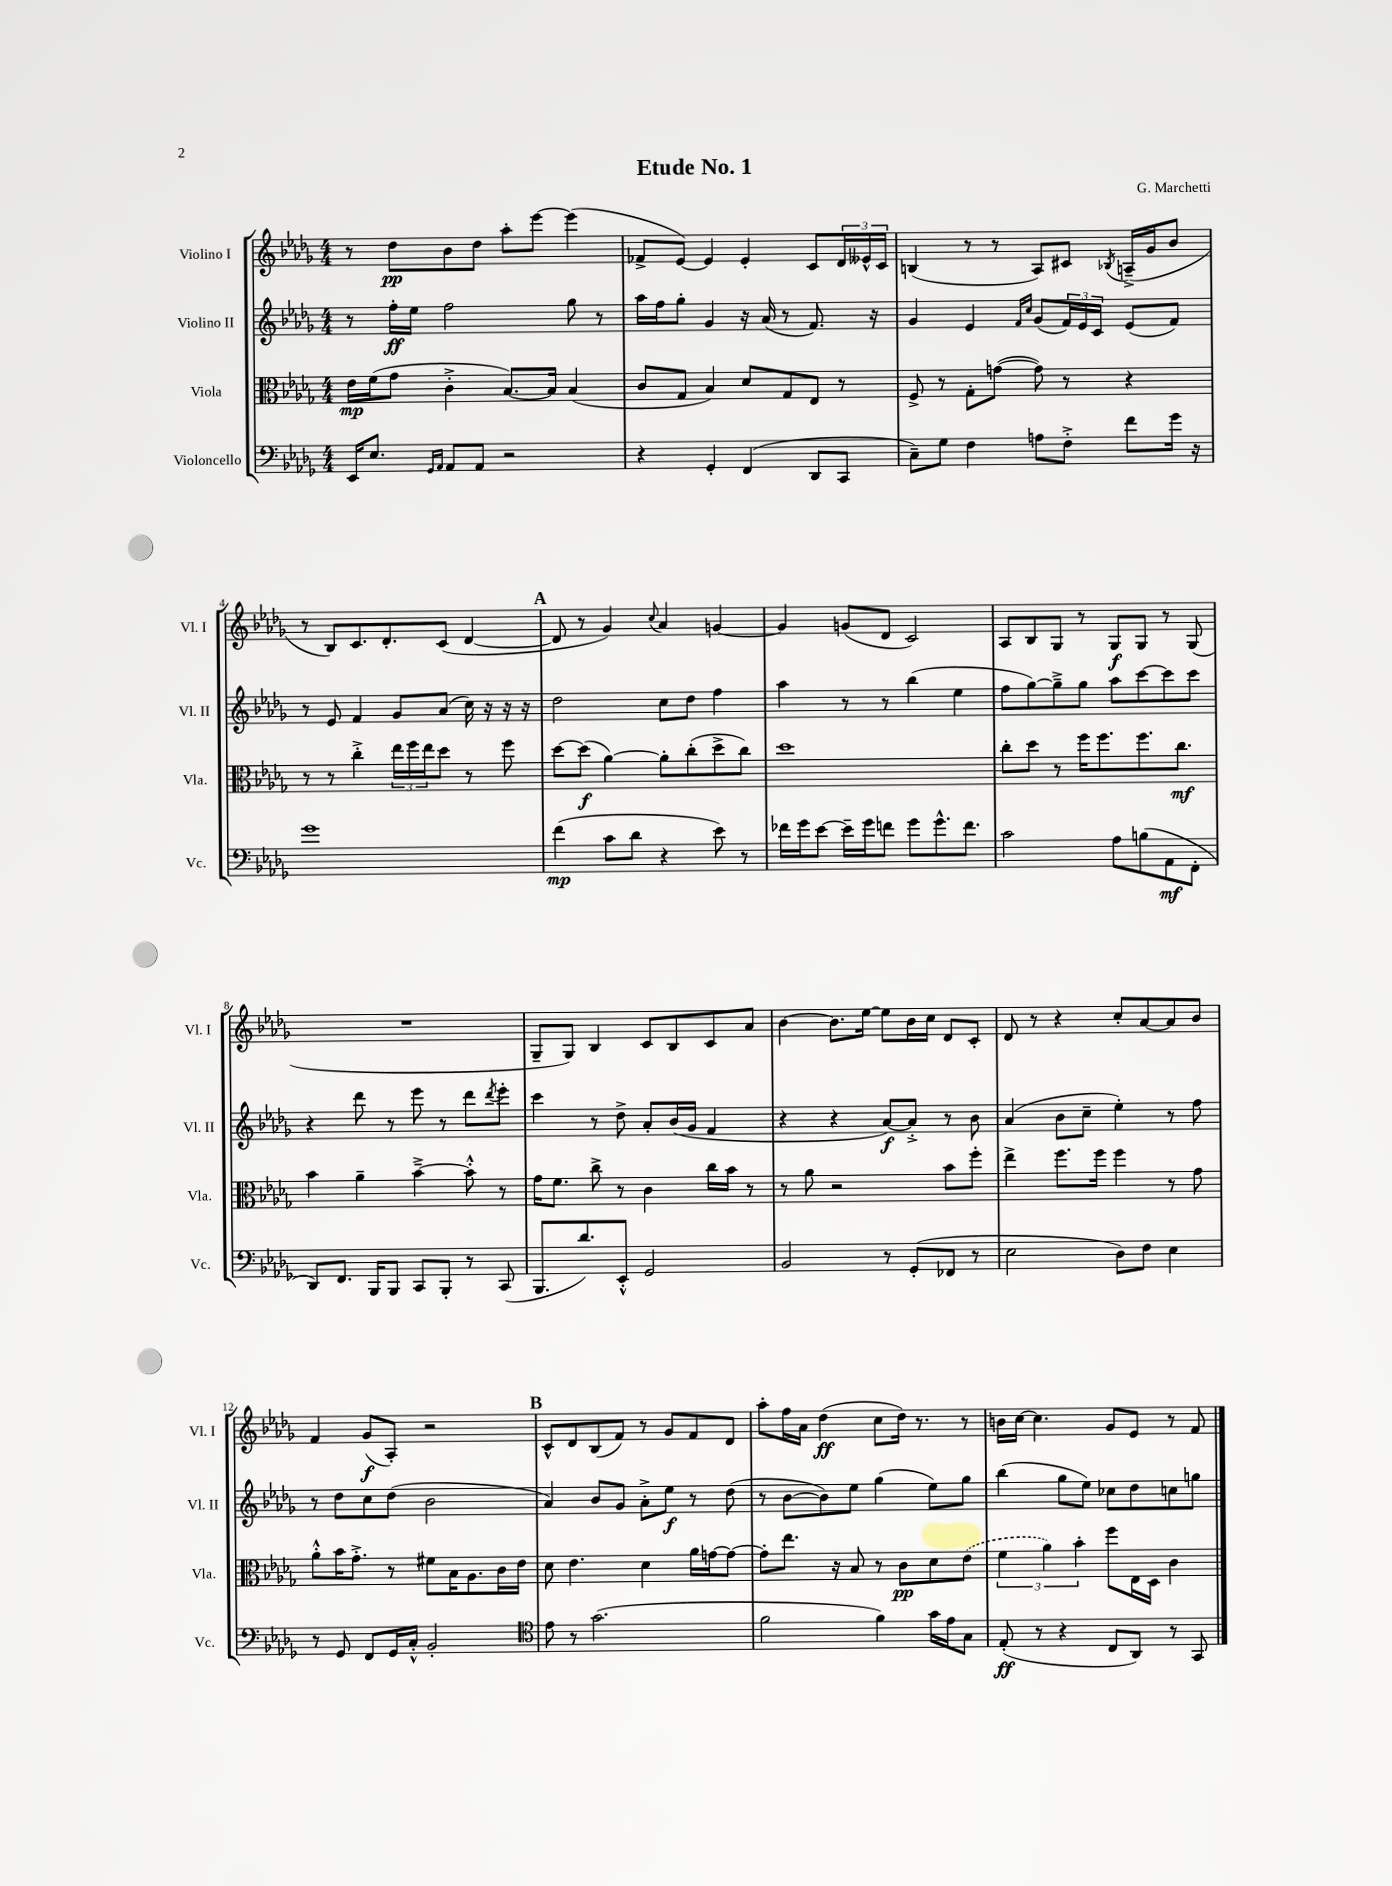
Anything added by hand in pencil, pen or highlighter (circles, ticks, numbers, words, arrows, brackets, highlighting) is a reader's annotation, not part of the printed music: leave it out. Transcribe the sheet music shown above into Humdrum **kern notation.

**kern	**dynam	**kern	**dynam	**kern	**dynam	**kern	**dynam
*part4	*part4	*part3	*part3	*part2	*part2	*part1	*part1
*staff4	*staff4	*staff3	*staff3	*staff2	*staff2	*staff1	*staff1
*I"Violoncello	*	*I"Viola	*	*I"Violino II	*	*I"Violino I	*
*I'Vc.	*	*I'Vla.	*	*I'Vl. II	*	*I'Vl. I	*
*clefF4	*	*clefC3	*	*clefG2	*	*clefG2	*
*k[b-e-a-d-g-]	*	*k[b-e-a-d-g-]	*	*k[b-e-a-d-g-]	*	*k[b-e-a-d-g-]	*
*M4/4	*	*M4/4	*	*M4/4	*	*M4/4	*
=1	=1	=1	=1	=1	=1	=1	=1
16EE-/KL	.	16e-\LL	mp	8r	.	8r	.
8.E-/J	.	(16f\J	.	.	.	.	.
.	.	8g-\J	.	16ff'\LL	ff	8dd-\L	pp
.	.	.	.	16ee-\JJ	.	.	.
16qqGG-/LL	.	.	.	.	.	.	.
16qqAA-/JJ	.	.	.	.	.	.	.
8AA-/L	.	4c'^\	.	2ff\	.	8b-\	.
8AA-/J	.	.	.	.	.	8dd-\J	.
2r	.	[8.B-/L)	.	.	.	8aa-'\L	.
.	.	.	.	.	.	[8eee-\J	.
.	.	16B-/Jk]	.	.	.	.	.
.	.	(4B-/	.	8gg-\	.	(4eee-\]	.
.	.	.	.	8r	.	.	.
=2	=2	=2	=2	=2	=2	=2	=2
4r	.	8c/L	.	16aa-\LL	.	8f-X^/L	.
.	.	.	.	16ff\J	.	.	.
.	.	8G-/J	.	8gg-'\J	.	[8e-/J)	.
4GG-'/	.	4B-/)	.	4g-/	.	4e-/]	.
(4FF/	.	8d-/L	.	16r	.	4e-'/	.
.	.	.	.	(16a-/	.	.	.
.	.	8G-/	.	8r	.	.	.
8DD-/L	.	8E-/J	.	8.f/)	.	8c/L	.
8CC/J	.	8r	.	.	.	24d-/L	.
.	.	.	.	.	.	24e--X^^/	.
.	.	.	.	16r	.	.	.
.	.	.	.	.	.	24c/JJ	.
=3	=3	=3	=3	=3	=3	=3	=3
8C~\L)	.	8F^/	.	4g-/	.	(4Bn/	.
8G-\J	.	8r	.	.	.	.	.
4F\	.	8G-'\L	.	4e-/	.	8r	.
.	.	([8gn\J	.	.	.	8r	.
.	.	.	.	16qqf/LL	.	.	.
.	.	.	.	16qqcc/JJ	.	.	.
8An\L	.	8g\])	.	(8g-/L	.	8A-/L)	.
8F'^\J	.	8r	.	24f/L)	.	8c#X/J	.
.	.	.	.	24e-/	.	.	.
.	.	.	.	24c/JJ	.	.	.
.	.	.	.	.	.	8qB-X/	.
8f\L	.	4r	.	(8e-/L	.	(16An~^/LL	.
.	.	.	.	.	.	16g-/J	.
16g-\Jk	.	.	.	8f/J)	.	8b-/J	.
16r	.	.	.	.	.	.	.
!!LO:LB:g=z
=4	=4	=4	=4	=4	=4	=4	=4
1g-	.	8r	.	8r	.	8r	.
.	.	8r	.	8e-/	.	8B-/L)	.
.	.	4cc'^\	.	4f/	.	8.c/	.
.	.	.	.	.	.	8.d-'/	.
.	.	24ee-\LL	.	8g-/L	.	.	.
.	.	24ff\	.	.	.	.	.
.	.	24ee-\J	.	.	.	.	.
.	.	8dd-\J	.	(8a-/J	.	(8c/J	.
.	.	8r	.	16cc\)	.	[4d-/	.
.	.	.	.	16r	.	.	.
.	.	8ff\	.	16r	.	.	.
.	.	.	.	16r	.	.	.
!!LO:REH:place=s1:t=A
=5	=5	=5	=5	=5	=5	=5	=5
(4f\	mp	[8dd-\L	.	2dd-\	.	8d-/]	.
.	.	(8dd-\J]	f	.	.	8r	.
8c\L	.	[4a-\)	.	.	.	4g-/)	.
8d-\J	.	.	.	.	.	.	.
.	.	.	.	.	.	8qqcc/	.
4r	.	8a-'\L]	.	8cc\L	.	4a-/	.
.	.	(8cc'\	.	8dd-\J	.	.	.
8e-\)	.	8dd-^\	.	4ff\	.	[4gn/	.
8r	.	8cc\J)	.	.	.	.	.
=6	=6	=6	=6	=6	=6	=6	=6
16f-X\LL	.	1dd-	.	4aa-\	.	4g/]	.
16g-\J	.	.	.	.	.	.	.
[8e-\J	.	.	.	.	.	.	.
16e-~\LL]	.	.	.	8r	.	(8gn/L	.
16g-\J	.	.	.	.	.	.	.
8fn\J	.	.	.	8r	.	8d-/J	.
8g-\L	.	.	.	(4bb-\	.	2c/)	.
8.g-^^\	.	.	.	.	.	.	.
.	.	.	.	4ee-\	.	.	.
8.f\J	.	.	.	.	.	.	.
=7	=7	=7	=7	=7	=7	=7	=7
2c\	.	8cc'\L	.	8ff\L	.	8A-/L	.
.	.	8dd-\J	.	[8gg-\)	.	8B-/	.
.	.	8r	.	8gg-~^\]	.	8G-/J	.
.	.	16ff\KL	.	8gg-\J	.	8r	.
.	.	8.ff\	.	.	.	.	.
8A-\L	.	.	.	8aa-\L	.	8G-/L	f
(8Bn\	.	8.ff\	.	[8ccc\	.	8G-/J	.
8AA-\	mf	.	.	8ccc\]	.	8r	.
.	.	8.cc\J	mf	.	.	.	.
8FF'\J	.	.	.	8ccc\J	.	(8G-/	.
!!LO:LB:g=z
=8	=8	=8	=8	=8	=8	=8	=8
8DD-/L)	.	4b-\	.	4r	.	1r	.
8.FF/J	.	.	.	.	.	.	.
.	.	4a-~\	.	8ddd-\	.	.	.
16BBB-/KL	.	.	.	.	.	.	.
8BBB-/J	.	.	.	8r	.	.	.
8CC/L	.	[4b-~^\	.	8eee-\	.	.	.
8BBB-'/J	.	.	.	8r	.	.	.
8r	.	8b-'^^\]	.	8ddd-\L	.	.	.
.	.	.	.	8qddd-/	.	.	.
(8CC/	.	8r	.	8eee-'\J	.	.	.
=9	=9	=9	=9	=9	=9	=9	=9
8.BBB-/L	.	16g-\KL	.	4ccc\	.	8G-~/L	.
.	.	8.f\J	.	.	.	.	.
.	.	.	.	.	.	8G-/J)	.
8.d-/)	.	.	.	.	.	.	.
.	.	8cc^\	.	8r	.	4B-/	.
8EE-'^^/J	.	8r	.	8dd-^\	.	.	.
2GG-/	.	4c\	.	8a-'/L	.	8c/L	.
.	.	.	.	(16b-/L	.	8B-/	.
.	.	.	.	16g-/JJ	.	.	.
.	.	16cc\LL	.	4f/	.	8c/	.
.	.	16b-\JJ	.	.	.	.	.
.	.	8r	.	.	.	8a-/J	.
=10	=10	=10	=10	=10	=10	=10	=10
2BB-/	.	8r	.	4r	.	[4b-\	.
.	.	8a-\	.	.	.	.	.
.	.	2r	.	4r	.	8.b-\L]	.
.	.	.	.	.	.	[16ee-\Jk	.
8r	.	.	.	[8a-/L)	f	8ee-\L]	.
(8GG-'/L	.	.	.	8a-'^/J]	.	16b-\L	.
.	.	.	.	.	.	16cc\JJ	.
8FF-X/J	.	8b-\L	.	8r	.	8d-/L	.
8r	.	8ff'\J	.	8b-\	.	8c'/J	.
=11	=11	=11	=11	=11	=11	=11	=11
2E-\	.	4ee-^\	.	(4a-/	.	8d-/	.
.	.	.	.	.	.	8r	.
.	.	8.ff\L	.	8b-\L	.	4r	.
.	.	.	.	8cc~\J	.	.	.
.	.	16ff\Jk	.	.	.	.	.
8D-\L)	.	4ff\	.	4ee-'\)	.	8cc'/L	.
8F\J	.	.	.	.	.	[8a-/	.
4E-\	.	8r	.	8r	.	8a-/]	.
.	.	8g-\	.	8ff\	.	8b-/J	.
!!LO:LB:g=z
=12	=12	=12	=12	=12	=12	=12	=12
8r	.	8a-'^^\L	.	8r	.	4f/	.
8GG-/	.	16b-\K	.	8dd-\L	.	.	.
.	.	8.g-'^\J	.	.	.	.	.
8FF/L	.	.	.	8cc\	.	(8g-/L	f
16GG-/L	.	8r	.	(8dd-\J	.	8A-'/J)	.
16C'^^/JJ	.	.	.	.	.	.	.
2BB-'/	.	8f#X\L	.	2b-\	.	2r	.
.	.	16B-\K	.	.	.	.	.
.	.	8.A-\	.	.	.	.	.
.	.	16c\L	.	.	.	.	.
.	.	16e-\JJ	.	.	.	.	.
!!LO:REH:place=s1:t=B
=13	=13	=13	=13	=13	=13	=13	=13
*clefC4	*	*	*	*	*	*	*
8e-\	.	8d-\	.	4a-/)	.	8c^^/L	.
8r	.	4.e-\	.	.	.	8d-/	.
(2.g-\	.	.	.	8b-/L	.	(8B-/	.
.	.	.	.	8g-/J	.	8f/J)	.
.	.	4d-\	.	8a-'^\L	.	8r	.
.	.	.	.	8ee-\J	f	8g-/L	.
.	.	16a-\LL	.	8r	.	8f/	.
.	.	[16gn\J	.	.	.	.	.
.	.	8g\J_	.	(8dd-\	.	8d-/J	.
=14	=14	=14	=14	=14	=14	=14	=14
2f\	.	8g'\L]	.	8r	.	8aa-'\L	.
.	.	8.ee-\J	.	[8b-\L	.	16ff\L	.
.	.	.	.	.	.	16a-\JJ	.
.	.	.	.	8b-\])	.	(4dd-\	ff
.	.	16r	.	.	.	.	.
.	.	8B-/	.	8ee-\J	.	.	.
4f\)	.	8r	.	(4gg-\	.	8cc\L	.
.	.	8c\L	pp	.	.	16dd-\Jk)	.
.	.	.	.	.	.	8.r	.
16g-\LL	.	8d-\	.	8ee-\L)	.	.	.
16e-\J	.	.	.	.	.	.	.
8G-\J	.	(8e-\J	.	8gg-\J	.	8r	.
=15	=15	=15	=15	=15	=15	=15	=15
(8E-'/	ff	6f\	.	(4bb-\	.	16bn\LL	.
.	.	.	.	.	.	[16cc\JJ	.
8r	.	.	.	.	.	4.cc\]	.
.	.	6a-\)	.	.	.	.	.
4r	.	.	.	8gg-\L	.	.	.
.	.	6b-'\	.	.	.	.	.
.	.	.	.	8ee-\J)	.	.	.
8C/L	.	8ff\L	.	8cc-X\L	.	8g-/L	.
8AA-/J)	.	16E-\L	.	8dd-\	.	8e-/J	.
.	.	16D-\JJ	.	.	.	.	.
8r	.	4c\	.	8ccn\	.	8r	.
8GG-/	.	.	.	8ggn\J	.	8f/	.
==	==	==	==	==	==	==	==
*-	*-	*-	*-	*-	*-	*-	*-
